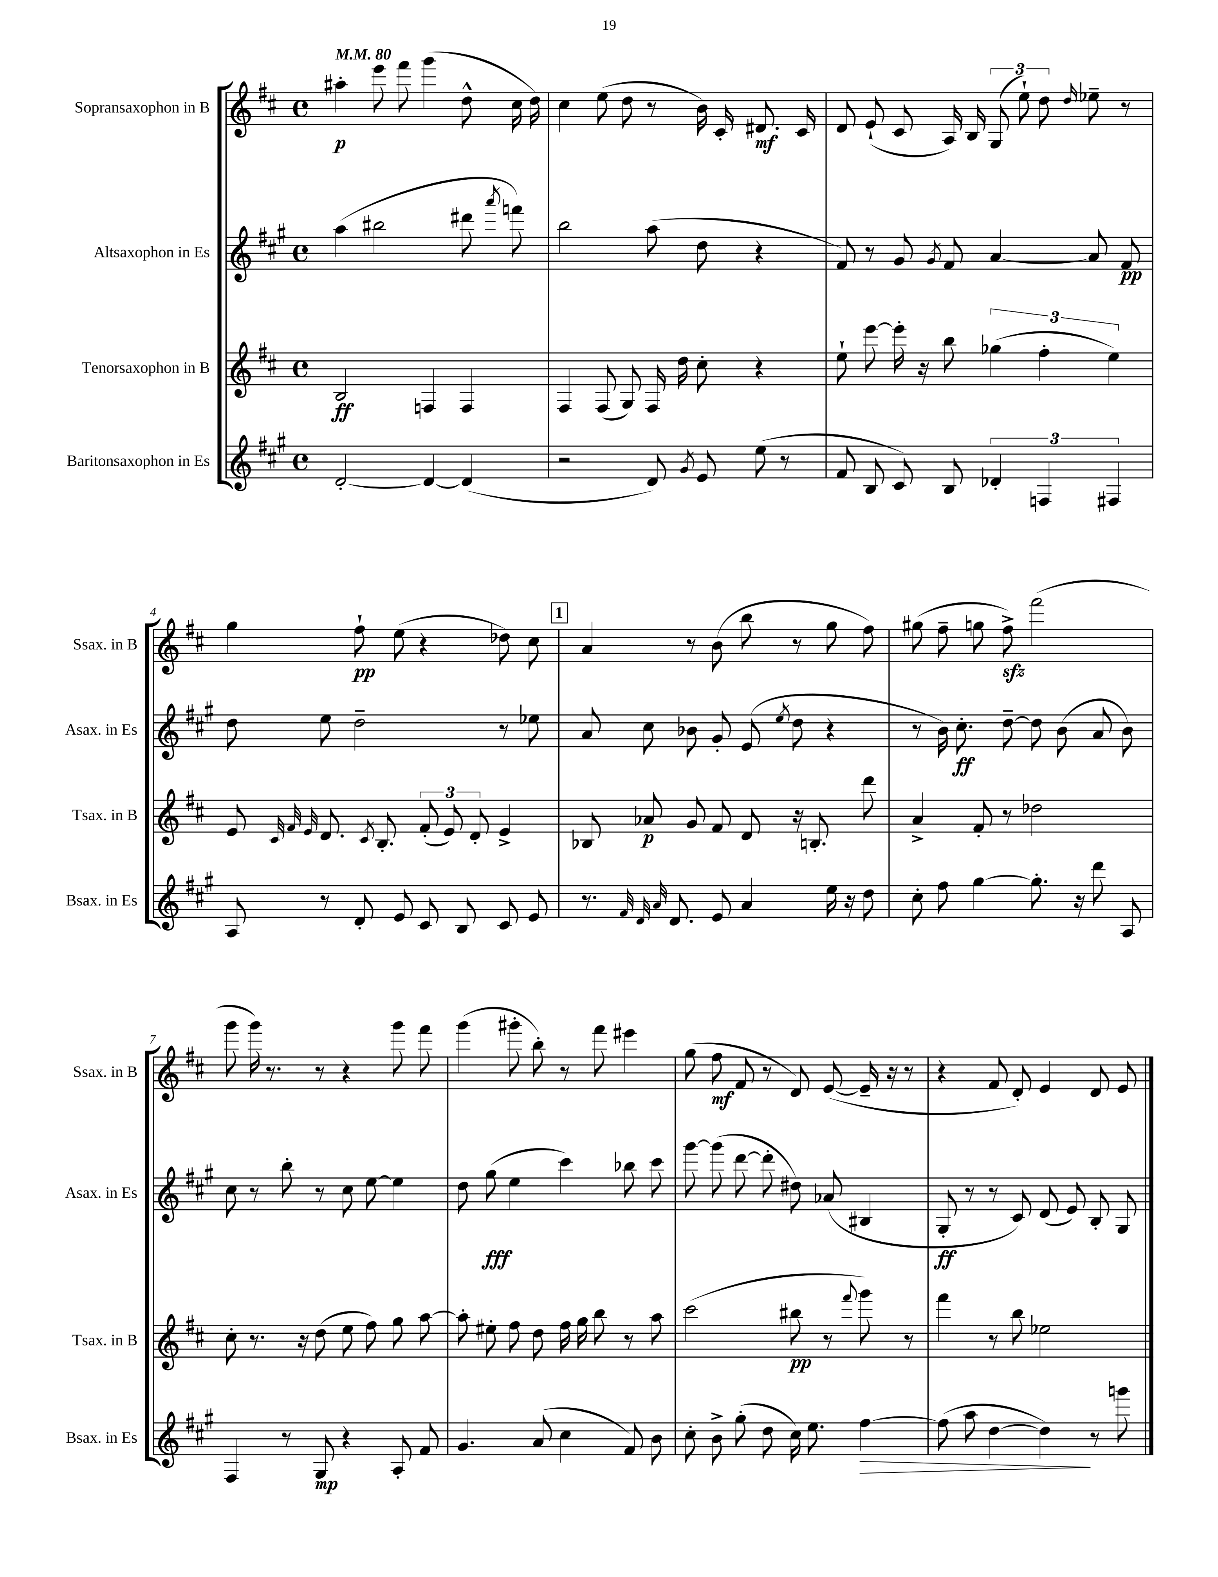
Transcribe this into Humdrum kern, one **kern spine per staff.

**kern	**dynam	**kern	**dynam	**kern	**dynam	**kern	**dynam
*part4	*part4	*part3	*part3	*part2	*part2	*part1	*part1
*staff4	*staff4	*staff3	*staff3	*staff2	*staff2	*staff1	*staff1
*I"Baritonsaxophon in Es	*	*I"Tenorsaxophon in B	*	*I"Altsaxophon in Es	*	*I"Sopransaxophon in B	*
*I'Bsax. in Es	*	*I'Tsax. in B	*	*I'Asax. in Es	*	*I'Ssax. in B	*
*clefG2	*	*clefG2	*	*clefG2	*	*clefG2	*
*k[f#c#g#]	*	*k[f#c#]	*	*k[f#c#g#]	*	*k[f#c#]	*
*M4/4	*	*M4/4	*	*M4/4	*	*M4/4	*
*met(c)	*	*met(c)	*	*met(c)	*	*met(c)	*
*MM80	*	*MM80	*	*MM80	*	*MM80	*
=1	=1	=1	=1	=1	=1	=1	=1
[2d'/	.	2B/	ff	(4aa\	.	4aa#X'\	p
.	.	.	.	2bb#X\	.	8eee\	.
.	.	.	.	.	.	8fff#\	.
4d/_	.	4Fn/	.	.	.	(4ggg\	.
(4d/]	.	4F/	.	8ddd#X\	.	8dd^^\	.
.	.	.	.	8qaaa/	.	.	.
.	.	.	.	8fffn\)	.	16cc#\	.
.	.	.	.	.	.	16dd\)	.
=2	=2	=2	=2	=2	=2	=2	=2
2r	.	4F#/	.	2bb\	.	4cc#\	.
.	.	(8F#/	.	.	.	(8ee\	.
.	.	8G/)	.	.	.	8dd\	.
8d/)	.	16F#/	.	(8aa\	.	8r	.
.	.	16dd\	.	.	.	.	.
8qg#/	.	.	.	.	.	.	.
8e/	.	8cc#'\	.	8dd\	.	16b\)	.
.	.	.	.	.	.	16c#'/	.
(8ee\	.	4r	.	4r	.	8.d#X/	mf
8r	.	.	.	.	.	.	.
.	.	.	.	.	.	16c#/	.
=3	=3	=3	=3	=3	=3	=3	=3
8f#/	.	8ee`\	.	8f#/)	.	8d/	.
8B/	.	[8eee\	.	8r	.	(8e`/	.
8c#/)	.	16eee'\]	.	8g#/	.	8c#/	.
.	.	16r	.	.	.	.	.
.	.	.	.	8qg#/	.	.	.
8B/	.	8bb\	.	8f#/	.	16A/)	.
.	.	.	.	.	.	16B/	.
6d-X'/	.	(6gg-X\	.	[4a/	.	(12G/	.
.	.	.	.	.	.	12ee`\)	.
6Fn/	.	6ff#'\	.	.	.	12dd\	.
.	.	.	.	.	.	16qqdd/	.
.	.	.	.	8a/]	.	8ee-X~\	.
6F#X/	.	6ee\)	.	.	.	.	.
.	.	.	.	8f#/	pp	8r	.
!!LO:LB:g=z
=4	=4	=4	=4	=4	=4	=4	=4
8A/	.	8e/	.	8dd\	.	4gg\	.
.	.	32qqc#/	.	.	.	.	.
.	.	32qqf#/	.	.	.	.	.
.	.	32qqe/	.	.	.	.	.
8r	.	8.d/	.	8ee\	.	.	.
8d'/	.	.	.	2dd~\	.	8ff#`\	pp
.	.	8qc#/	.	.	.	.	.
.	.	8.B'/	.	.	.	.	.
8e/	.	.	.	.	.	(8ee\	.
8c#/	.	(12f#'/	.	.	.	4r	.
.	.	12e/)	.	.	.	.	.
8B/	.	.	.	.	.	.	.
.	.	12d'/	.	.	.	.	.
8c#/	.	4e^/	.	8r	.	8dd-X\)	.
8e/	.	.	.	8ee-X\	.	8cc#\	.
!!LO:REH:place=s1:t=1
=5	=5	=5	=5	=5	=5	=5	=5
8.r	.	8B-X/	.	8a/	.	4a/	.
.	.	8a-X/	p	8cc#\	.	.	.
32qqf#/	.	.	.	.	.	.	.
32qqd/	.	.	.	.	.	.	.
32qqa/	.	.	.	.	.	.	.
8.d/	.	.	.	.	.	.	.
.	.	8g/	.	8b-X\	.	8r	.
8e/	.	8f#/	.	8g#'/	.	(8b\	.
4a/	.	8d/	.	(8e/	.	8bb\	.
.	.	.	.	8qee/	.	.	.
.	.	16r	.	8dd\	.	8r	.
.	.	8.Bn'/	.	.	.	.	.
16ee\	.	.	.	4r	.	8gg\	.
16r	.	.	.	.	.	.	.
8dd\	.	8ddd\	.	.	.	8ff#\)	.
=6	=6	=6	=6	=6	=6	=6	=6
8cc#'\	.	4a^/	.	8r	.	(8gg#X\	.
8ff#\	.	.	.	16b\)	.	8ff#~\	.
.	.	.	.	8.cc#'\	ff	.	.
[4gg#\	.	8f#'/	.	.	.	8ggn\	.
.	.	8r	.	[8dd~\	.	8ff#zz^\)	.
8.gg#'\]	.	2dd-X\	.	8dd\]	.	(2fff#\	.
.	.	.	.	(8b\	.	.	.
16r	.	.	.	.	.	.	.
8ddd\	.	.	.	8a/	.	.	.
8A/	.	.	.	8b\)	.	.	.
!!LO:LB:g=z
=7	=7	=7	=7	=7	=7	=7	=7
4F#/	.	8cc#'\	.	8cc#\	.	8ggg\	.
.	.	8.r	.	8r	.	16ggg\)	.
.	.	.	.	.	.	8.r	.
8r	.	.	.	8bb'\	.	.	.
.	.	16r	.	.	.	.	.
8G#/	mp	(8dd\	.	8r	.	8r	.
4r	.	8ee\	.	8cc#\	.	4r	.
.	.	8ff#\)	.	[8ee\	.	.	.
8A'/	.	8gg\	.	4ee\]	.	8ggg\	.
8f#/	.	[8aa\	.	.	.	8fff#\	.
=8	=8	=8	=8	=8	=8	=8	=8
4.g#/	.	8aa'\]	.	8dd\	.	(4ggg\	.
.	.	8ee#X'\	.	(8gg#\	fff	.	.
.	.	8ff#\	.	4ee\	.	8ggg#X'\	.
(8a/	.	8dd\	.	.	.	8bb'\)	.
4cc#\	.	16ff#\	.	4ccc#\)	.	8r	.
.	.	16gg\	.	.	.	.	.
.	.	8bb\	.	.	.	8fff#\	.
8f#/)	.	8r	.	8bb-X\	.	4eee#X\	.
8b\	.	8aa\	.	8ccc#\	.	.	.
=9	=9	=9	=9	=9	=9	=9	=9
8cc#'\	.	(2ccc#\	.	[8ggg#\	.	(8gg\	.
8b^\	.	.	.	(8ggg#\]	.	8ff#\	mf
(8gg#'\	.	.	.	[8ddd\	.	8f#/	.
8dd\	.	.	.	8ddd'\]	.	8r	.
16cc#\)	.	8bb#X\	pp	8dd#X\)	.	8d/)	.
8.ee\	.	.	.	.	.	.	.
.	.	8r	.	(8a-X/	.	([8e/	.
.	.	8qqfff#/	.	.	.	.	.
!	!LO:HP:b	!	!	!	!	!	!
[4ff#\	>	8ggg\)	.	4B#X/	.	16e~/]	.
.	.	.	.	.	.	16r	.
.	.	8r	.	.	.	8r	.
=10	=10	=10	=10	=10	=10	=10	=10
(8ff#\]	.	4fff#\	.	8G#'/	ff	4r	.
8aa\	.	.	.	8r	.	.	.
[4dd\	.	8r	.	8r	.	8f#/	.
.	.	8bb\	.	8c#/)	.	8d'/)	.
4dd\])	.	2ee-X\	.	(8d/	.	4e/	.
.	.	.	.	8e/)	.	.	.
8r	]	.	.	8B'/	.	8d/	.
8gggn\	.	.	.	8G#/	.	8e/	.
==	==	==	==	==	==	==	==
*-	*-	*-	*-	*-	*-	*-	*-
